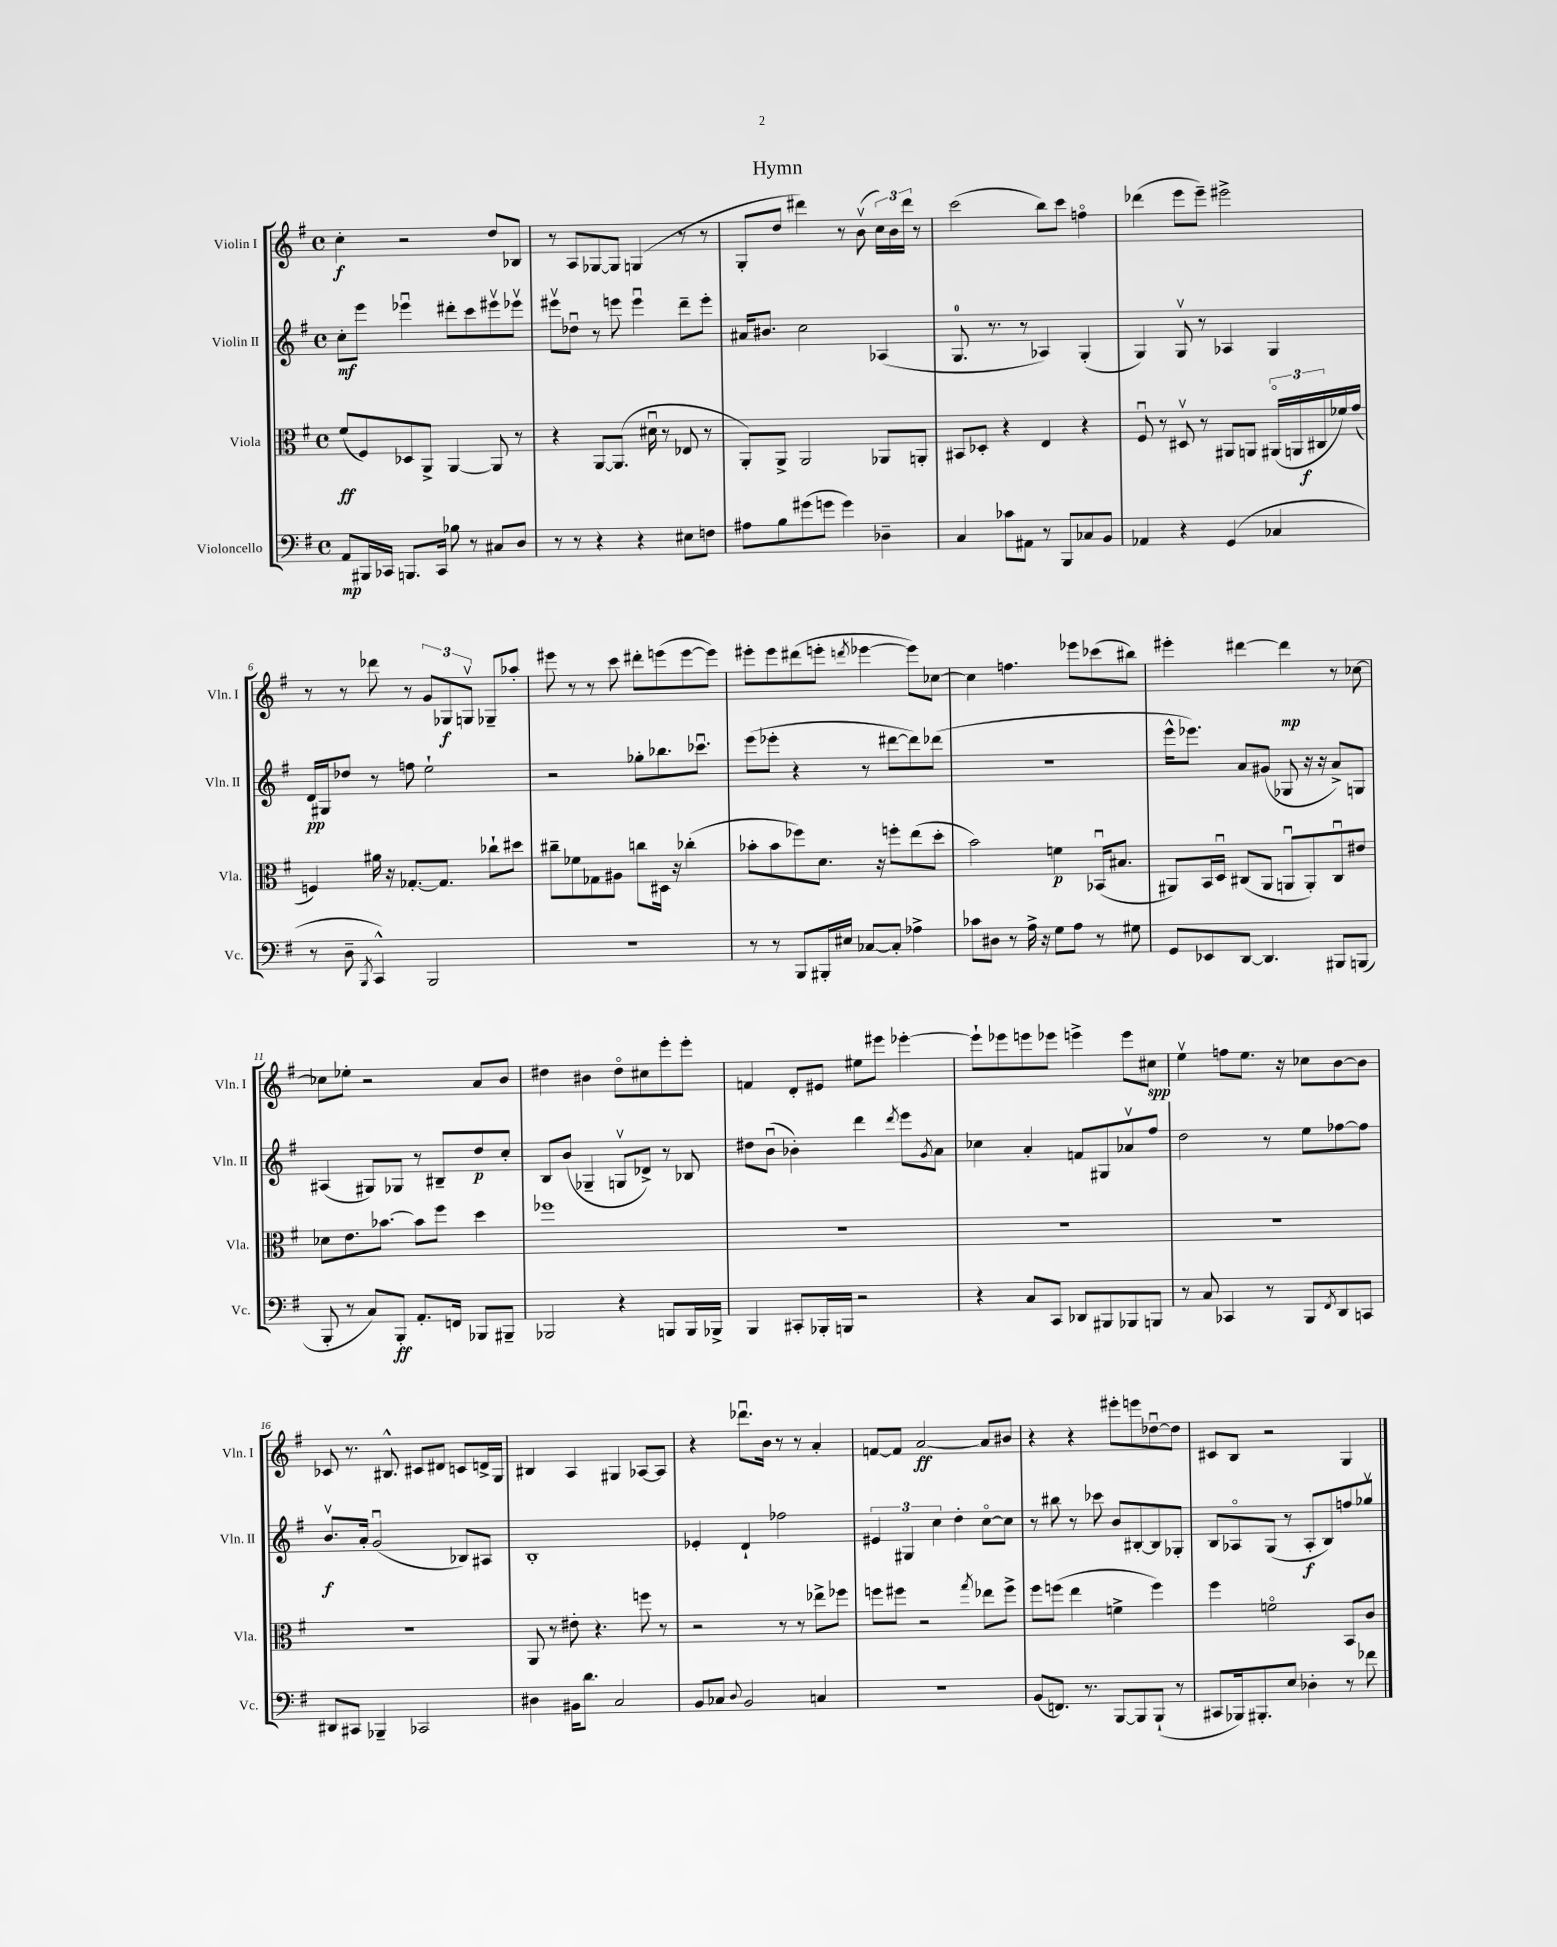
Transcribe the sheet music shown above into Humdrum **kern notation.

**kern	**dynam	**kern	**dynam	**kern	**dynam	**kern	**dynam
*part4	*part4	*part3	*part3	*part2	*part2	*part1	*part1
*staff4	*staff4	*staff3	*staff3	*staff2	*staff2	*staff1	*staff1
*I"Violoncello	*	*I"Viola	*	*I"Violin II	*	*I"Violin I	*
*I'Vc.	*	*I'Vla.	*	*I'Vln. II	*	*I'Vln. I	*
*clefF4	*	*clefC3	*	*clefG2	*	*clefG2	*
*k[f#]	*	*k[f#]	*	*k[f#]	*	*k[f#]	*
*M4/4	*	*M4/4	*	*M4/4	*	*M4/4	*
*met(c)	*	*met(c)	*	*met(c)	*	*met(c)	*
=1	=1	=1	=1	=1	=1	=1	=1
8AA/L	mp	(8f#/L	ff	8cc'\L	mf	4cc'\	f
16BBB#X/L	.	8F#/)	.	8eee\J	.	.	.
16CC-X/JJ	.	.	.	.	.	.	.
8.BBBn/L	.	8D-X/	.	4eee-Xu\	.	2r	.
.	.	8AA^/J	.	.	.	.	.
16CC-/Jk	.	.	.	.	.	.	.
8B-X\	.	[4AA/	.	8ddd#X'\L	.	.	.
8r	.	.	.	8ccc\	.	.	.
8C#X/L	.	8AA/]	.	8eee#Xv\	.	8dd/L	.
8D/J	.	8r	.	8eee-Xv\J	.	8B-X/J	.
=2	=2	=2	=2	=2	=2	=2	=2
8r	.	4r	.	8eee#Xv\L	.	8r	.
8r	.	.	.	8dd-Xu\J	.	8A/L	.
4r	.	[8AA/L	.	8r	.	[8G-X/	.
.	.	(8.AA/J]	.	8eeen\	.	8G-/J]	.
4r	.	.	.	4eeeu\	.	(4Gn/	.
.	.	16d#Xu\	.	.	.	.	.
.	.	8r	.	.	.	.	.
8E#X\L	.	8E-X/	.	8ddd~\L	.	8r	.
8Fn\J	.	8r	.	8eee'\J	.	8r	.
=3	=3	=3	=3	=3	=3	=3	=3
8A#X\L	.	8AA'/L)	.	16a#X/KL	.	8G'/L	.
.	.	.	.	8.b#X/J	.	.	.
8B\	.	8AA^/J	.	.	.	8dd/J	.
(8g#X\	.	2AA/	.	2cc\	.	4ddd#X\)	.
8gn\J	.	.	.	.	.	.	.
4g\)	.	.	.	.	.	8r	.
.	.	.	.	.	.	(8bv\	.
4D-X~\	.	8AA-X/L	.	(4A-X/	.	24cc\LL)	.
.	.	.	.	.	.	24b\	.
.	.	.	.	.	.	24ddd#\JJ	.
.	.	8AAn'/J	.	.	.	8r	.
=4	=4	=4	=4	=4	=4	=4	=4
4C/	.	8BB#X/L	.	8.G/	.	(2ccc\	.
.	.	8D-X'/J	.	.	.	.	.
.	.	.	.	8.r	.	.	.
8c-X\L	.	4r	.	.	.	.	.
8AA#X\J	.	.	.	8r	.	.	.
8r	.	4E/	.	4A-X/)	.	8bb\L)	.
8BBB/L	.	.	.	.	.	8ccc\J	.
8C-X/	.	4r	.	(4G'/	.	4ffn\	.
8BB/J	.	.	.	.	.	.	.
=5	=5	=5	=5	=5	=5	=5	=5
4AA-X/	.	8F#u/	.	4G/)	.	(4ddd-X\	.
.	.	8r	.	.	.	.	.
4r	.	8D#Xv/	.	8Gv/	.	8eee\L	.
.	.	8r	.	8r	.	8eee~\J)	.
(4GG/	.	8AA#X/L	.	4A-X/	.	2eee#X^\	.
.	.	8AAn/J	.	.	.	.	.
4C-X/	.	(24AA#X/LL	.	4G/	.	.	.
.	.	24AAn/	.	.	.	.	.
.	.	24C#X/	f	.	.	.	.
.	.	16f-X/)	.	.	.	.	.
.	.	(16g/JJ	.	.	.	.	.
!!LO:LB:g=z
=6	=6	=6	=6	=6	=6	=6	=6
8r	.	4Fn/)	.	16d/LL	pp	8r	.
.	.	.	.	16G#X/J	.	.	.
8D~\	.	.	.	8dd-X/J	.	8r	.
8qBBB/	.	.	.	.	.	.	.
4CC^^/)	.	16a#X\	.	8r	.	8ddd-X\	.
.	.	16r	.	.	.	.	.
.	.	[8.G-X'/L	.	8ffn\	.	8r	.
2BBB/	.	.	.	2ee`\	.	12g/L	.
.	.	8.G-/J]	.	.	.	.	.
.	.	.	.	.	.	12G-X/	f
.	.	.	.	.	.	12Gnv/J	.
.	.	8cc-X`\L	.	.	.	8G-X~/L	.
.	.	8dd#X\J	.	.	.	8aa-X'/J	.
=7	=7	=7	=7	=7	=7	=7	=7
1r	.	8cc#X~\L	.	2r	.	8eee#X\	.
.	.	8f-X\	.	.	.	8r	.
.	.	8G-X\	.	.	.	8r	.
.	.	8A#X\J	.	.	.	8ccc\	.
.	.	8ccn\L	.	8gg-X'\L	.	8ddd#X'\L	.
.	.	16D#X\Jk	.	8.bb-X\	.	(8eeen\	.
.	.	16r	.	.	.	.	.
.	.	(4cc-X'\	.	.	.	[8eee\	.
.	.	.	.	8.ccc-Xu\J	.	.	.
.	.	.	.	.	.	8eee\J])	.
=8	=8	=8	=8	=8	=8	=8	=8
8r	.	8b-X'\L	.	(8eee\L	.	8eee#X'\L	.
8r	.	8b-\	.	8eee-X'\J	.	8eee#\	.
8BBB/L	.	8ff-X\)	.	4r	.	(8ddd#X\	.
16BBB#X'/L	.	8.d\J	.	.	.	8eeen'\J	.
16E#X/JJ	.	.	.	.	.	.	.
.	.	.	.	.	.	8qdddn/	.
[8C-X/L	.	.	.	8r	.	[4eee-X\	.
.	.	16r	.	.	.	.	.
8C-'/J]	.	8ffn'\L	.	[8ddd#X\L	.	.	.
4A-X^\	.	(8ee\	.	8ddd#\])	.	8eee-\L])	.
.	.	8dd'\J	.	(8ddd-X\J	.	[8cc-X\J	.
=9	=9	=9	=9	=9	=9	=9	=9
8c-X\L	.	2b\)	.	1r	.	4cc-\]	.
8D#X\J	.	.	.	.	.	.	.
8r	.	.	.	.	.	4.ffn\	.
16A^\	.	.	.	.	.	.	.
16r	.	.	.	.	.	.	.
8G\L	.	4fn\	p	.	.	.	.
8A\J	.	.	.	.	.	8eee-X\L	.
8r	.	(16BB-Xu/KL	.	.	.	(8ccc-X\	.
.	.	8.B#X/J	.	.	.	.	.
8G#X\	.	.	.	.	.	8bb#X\J)	.
=10	=10	=10	=10	=10	=10	=10	=10
8GG/L	.	8AA#X/L)	.	16eee^^\KL	.	4eee#X'\	.
.	.	.	.	8.eee-X\J)	.	.	.
8EE-X/	.	16BB/L	.	.	.	.	.
.	.	16Du/JJ	.	.	.	.	.
[8DD/J	.	(8C#X/L	.	8a/L	.	[4ddd#X\	.
4.DD/]	.	8AA#/J	.	(8g#X/J	.	.	.
.	.	8AAnu/L	.	8G-X/	.	4ddd#\]	mp
.	.	8AA'/)	.	16r	.	.	.
.	.	.	.	16r	.	.	.
8BBB#X/L	.	8C#u/	.	8a^/L)	.	8r	.
(8BBBn/J	.	8e#X/J	.	8Gn/J	.	[8cc-X\	.
!!LO:LB:g=z
=11	=11	=11	=11	=11	=11	=11	=11
8BBB'/	.	8d-X\L	.	(4A#X/	.	8cc-X\L]	.
8r	.	8.e\	.	.	.	8ee-X'\J	.
8C/L)	.	.	.	8G#X/L)	.	2r	.
.	.	[8.b-X\J	.	.	.	.	.
8BBB'/J	ff	.	.	8G-X/J	.	.	.
8.AA'/L	.	8b-\L]	.	8r	.	.	.
.	.	8ff#\J	.	8B#X~/L	.	.	.
16FFn/Jk	.	.	.	.	.	.	.
8BBB-X/L	.	4dd\	.	8dd/	p	8a/L	.
8BBB#X~/J	.	.	.	8cc'/J	.	8b/J	.
=12	=12	=12	=12	=12	=12	=12	=12
2BBB-X/	.	1ff-X	.	8B/L	.	4dd#X\	.
.	.	.	.	(8b/J	.	.	.
.	.	.	.	4G-X~/	.	4b#X\	.
4r	.	.	.	8Gnv/L	.	8dd#\L	.
.	.	.	.	8d-X^/J)	.	8cc#X\	.
8BBBn/L	.	.	.	8r	.	8eee'\	.
16BBB/L	.	.	.	8B-X/	.	8eee'\J	.
16BBB-X^/JJ	.	.	.	.	.	.	.
=13	=13	=13	=13	=13	=13	=13	=13
4BBB/	.	1r	.	8dd#X\L	.	4fn/	.
.	.	.	.	(8bu\J	.	.	.
8CC#X'/L	.	.	.	4b-X'\)	.	8d'/L	.
16BBB-X'/L	.	.	.	.	.	8e#X/J	.
16BBBn/JJ	.	.	.	.	.	.	.
2r	.	.	.	4ddd\	.	8ee#X\L	.
.	.	.	.	.	.	8eee#X\J	.
.	.	.	.	8qddd/	.	.	.
.	.	.	.	8eee\L	.	[4eee-X'\	.
.	.	.	.	8qg/	.	.	.
.	.	.	.	8a\J	.	.	.
=14	=14	=14	=14	=14	=14	=14	=14
4r	.	1r	.	4cc-X\	.	8eee-`\L]	.
.	.	.	.	.	.	8eee-X\	.
8C/L	.	.	.	4a'/	.	8eeen\	.
8CC/J	.	.	.	.	.	8eee-X\J	.
8DD-X/L	.	.	.	8fn/L	.	4eeen^\	.
8BBB#X/	.	.	.	8G#X/	.	.	.
8BBB-X/	.	.	.	8a-Xv/	.	8eee\L	.
8BBBn/J	.	.	.	8ff#/J	.	8cc#X\J	spp
=15	=15	=15	=15	=15	=15	=15	=15
8r	.	1r	.	2dd\	.	4eev\	.
8C/	.	.	.	.	.	.	.
4CC-X/	.	.	.	.	.	8ffn\L	.
.	.	.	.	.	.	8.ee\J	.
8r	.	.	.	8r	.	.	.
.	.	.	.	.	.	16r	.
8BBB/L	.	.	.	8ee\L	.	8cc-X\L	.
8qFF#/	.	.	.	.	.	.	.
8DD/	.	.	.	[8ff-X\	.	[8b\	.
8CCn/J	.	.	.	8ff-\J]	.	8b\J]	.
!!LO:LB:g=z
=16	=16	=16	=16	=16	=16	=16	=16
8DD#X/L	.	1r	.	8.bv/L	f	8c-X/	.
8CC#X/J	.	.	.	.	.	8.r	.
.	.	.	.	16a'/Jk	.	.	.
4BBB-X~/	.	.	.	(2gu/	.	.	.
.	.	.	.	.	.	8.B#X^^/	.
2CC-X/	.	.	.	.	.	8c#X/L	.
.	.	.	.	.	.	8d#X/J	.
.	.	.	.	8B-X/L)	.	8cn/L	.
.	.	.	.	8A#X/J	.	16dn^/L	.
.	.	.	.	.	.	16G/JJ	.
=17	=17	=17	=17	=17	=17	=17	=17
4D#X\	.	8AA/	.	1B'	.	4B#X/	.
.	.	8r	.	.	.	.	.
16BB#X\KL	.	8e#X'\	.	.	.	4A/	.
8.d\J	.	.	.	.	.	.	.
.	.	4.r	.	.	.	.	.
2C/	.	.	.	.	.	4G#X/	.
.	.	8ffn\	.	.	.	[8A-X/L	.
.	.	8r	.	.	.	8A-/J]	.
=18	=18	=18	=18	=18	=18	=18	=18
8BB/L	.	2r	.	4e-X'/	.	4r	.
8C-X/J	.	.	.	.	.	.	.
8qqD/	.	.	.	.	.	.	.
2BB/	.	.	.	4d`/	.	8.ddd-Xu\L	.
.	.	.	.	.	.	16b\Jk	.
.	.	8r	.	2ff-X\	.	8r	.
.	.	8r	.	.	.	8r	.
4Cn/	.	8ee-X^\L	.	.	.	4a'/	.
.	.	8ff-X\J	.	.	.	.	.
=19	=19	=19	=19	=19	=19	=19	=19
1r	.	8ffn\L	.	6e#X/	.	[8fn/L	.
.	.	8ff#X\J	.	.	.	8f/J]	.
.	.	.	.	6G#X/	.	.	.
.	.	2r	.	.	.	[2a/	ff
.	.	.	.	6cc\	.	.	.
.	.	.	.	4dd'\	.	.	.
.	.	8qgg/	.	.	.	.	.
.	.	8ee-X\L	.	[8cc\L	.	8a/L]	.
.	.	8ff#^\J	.	8cc\J]	.	8b#X/J	.
=20	=20	=20	=20	=20	=20	=20	=20
(8BB/L	.	8ff#\L	.	8r	.	4r	.
8.FFn/J)	.	(8ffn\J	.	8bb#X\	.	.	.
.	.	4ee\	.	8r	.	4r	.
8.r	.	.	.	.	.	.	.
.	.	.	.	8ccc-X\	.	.	.
[8BBB/L	.	4fn^\	.	8b/L	.	8eee#X'\L	.
8BBB/]	.	.	.	[8B#X'/	.	8eeen\	.
(8BBB`/J	.	4ff\)	.	8B#/]	.	[8dd-Xu\	.
8r	.	.	.	8G-X'/J	.	8dd-\J]	.
=21	=21	=21	=21	=21	=21	=21	=21
8CC#X/L	.	4ff#\	.	8B/L	.	8c#X/L	.
16BBB-X/k)	.	.	.	8A-X/	.	8B/J	.
8.BBB#X'/	.	.	.	.	.	.	.
.	.	2fn\	.	(8G/J	.	2r	.
8E/J	.	.	.	8r	.	.	.
4D-X'\	.	.	.	8A-'/L	f	.	.
.	.	.	.	8B/)	.	.	.
8r	.	8BB/L	.	8ffn/	.	4G/	.
8f-X\	.	8c/J	.	8gg-Xv/J	.	.	.
==	==	==	==	==	==	==	==
*-	*-	*-	*-	*-	*-	*-	*-
